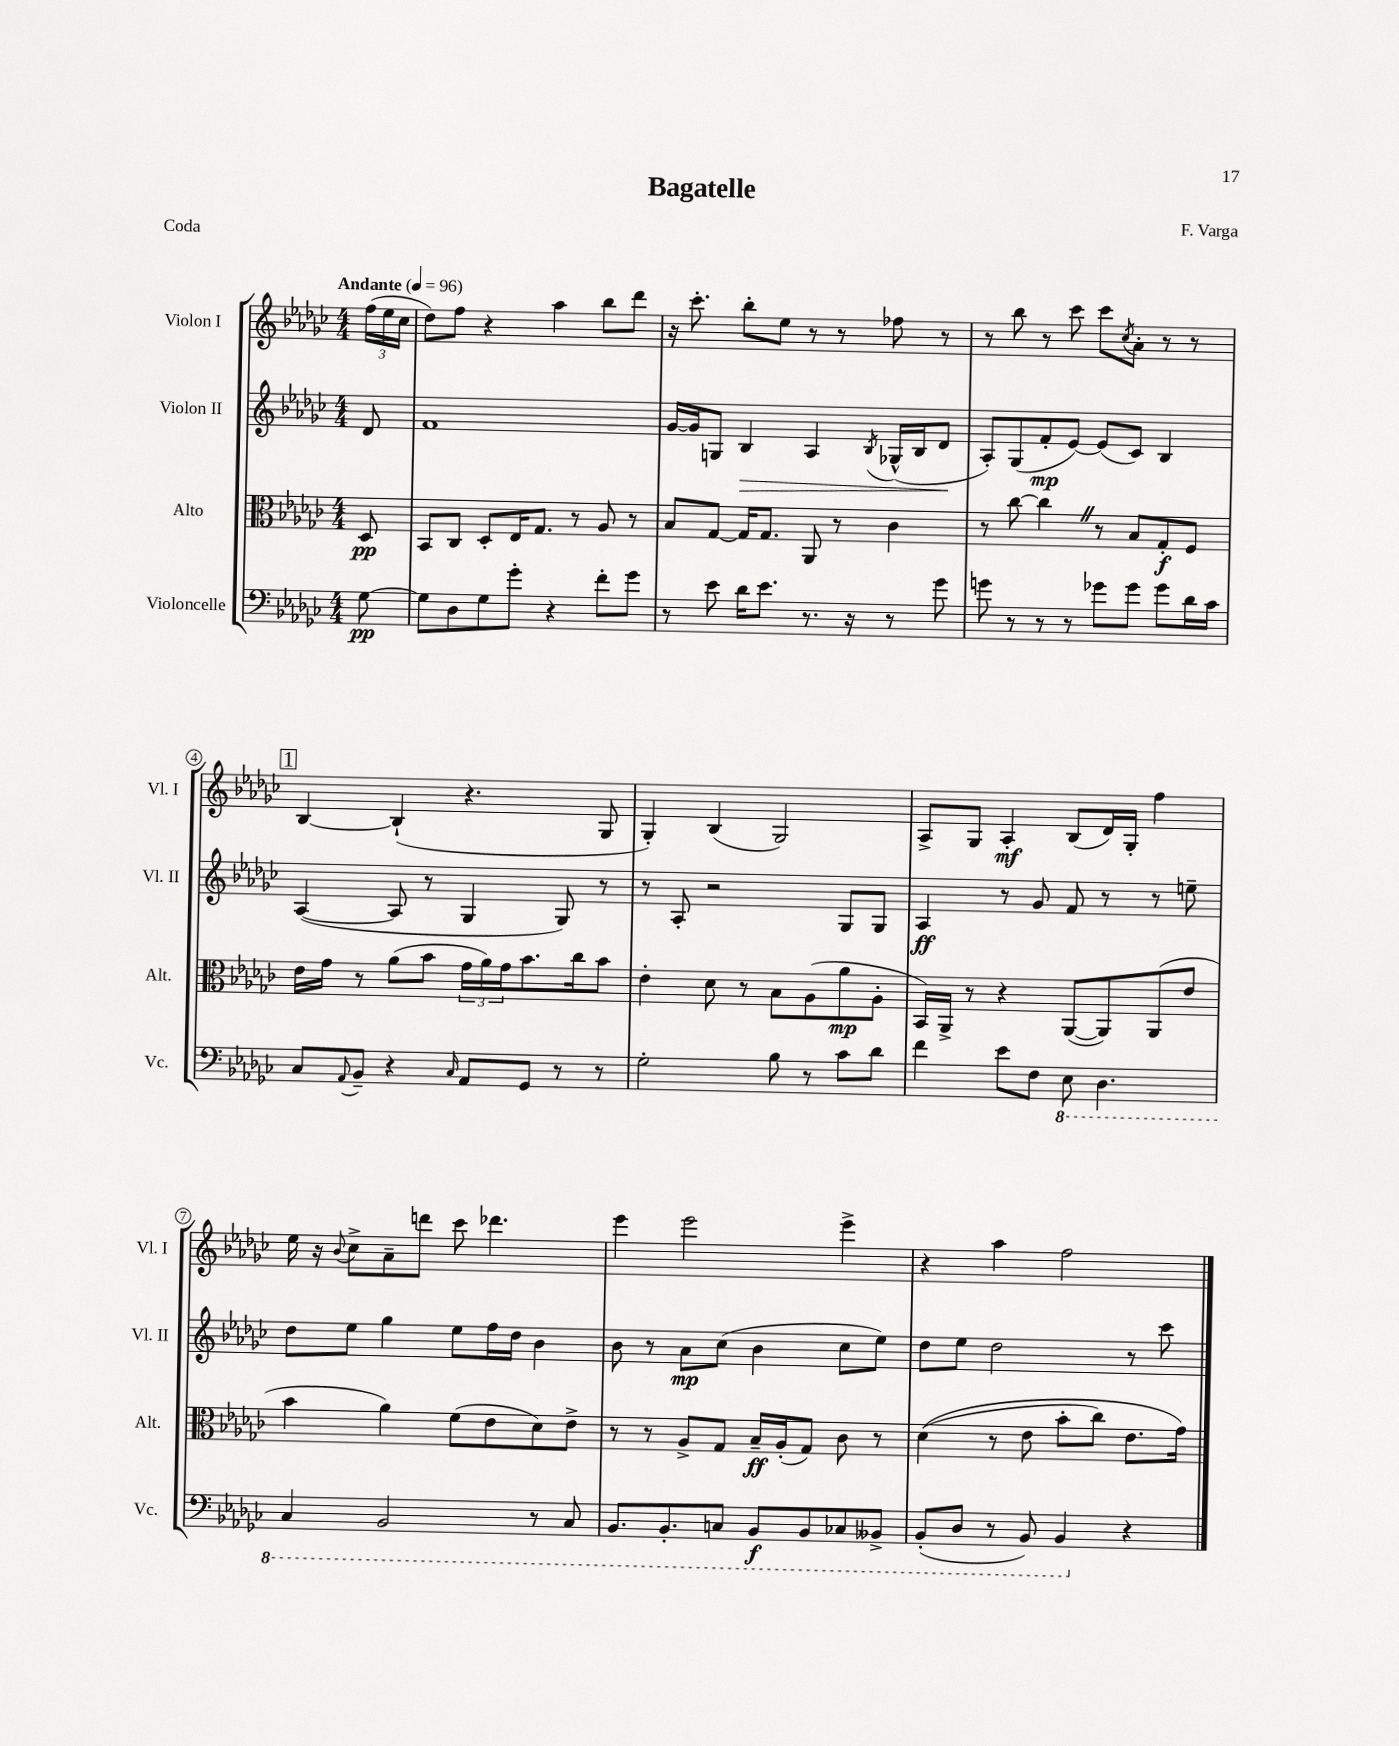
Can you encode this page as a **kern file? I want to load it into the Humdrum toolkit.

**kern	**kern	**kern	**kern
*staff4	*staff3	*staff2	*staff1
*clefF4	*clefC3	*clefG2	*clefG2
*k[b-e-a-d-g-c-]	*k[b-e-a-d-g-c-]	*k[b-e-a-d-g-c-]	*k[b-e-a-d-g-c-]
*M4/4	*M4/4	*M4/4	*M4/4
*MM96	*MM96	*MM96	*MM96
[8G-\	8D-/	8d-/	(24ff\LL
.	.	.	24ee-\
.	.	.	24cc-\JJ
=	=	=	=
8G-\]L	8BB-/L	1f	8dd-\L)
8D-\	8C-/J	.	8ff\J
8G-\	8D-'/L	.	4r
8g-'\J	16E-/K	.	.
.	8.G-/J	.	.
4r	.	.	4aa-\
.	8r	.	.
8f'\L	8A-/	.	8bb-\L
8g-\J	8r	.	8ddd-\J
=	=	=	=
8r	8B-/L	[16g-/LL	16r
.	.	16g-/]J	8.ccc-'\
8e-\	[8G-/J	8G/J	.
16d-\LK	16G-/]LK	4B-/	8bb-'\L
8.e-\J	8.G-/J	.	.
.	.	.	8ee-\J
8.r	8AA-/	4A-/	8r
.	8r	.	8r
16r	.	.	.
.	.	8qB-/	.
8r	4c-\	(16G-^^/LL	8ff-\
.	.	16B-/J	.
8g-\	.	8d-/J	8r
=	=	=	=
8g\	8r	8A-'/L)	8r
8r	[8cc-\	(8G-/	8bb-\
8r	4cc-\]	8f'/	8r
8r	.	[8e-/J)	8ccc-\
8g-\L	8r	(8e-/]L	8ccc-\L
.	.	.	8qcc-/
8g-\J	8B-/L	8c-/J)	8a-'\J
8g-\L	8G-'/	4B-/	8r
16d-\L	8F/J	.	8r
16c-\JJ	.	.	.
=	=	=	=
8C-/L	16e-\LL	([4A-/	[4B-/
.	16g-\JJ	.	.
8qqAA-/	.	.	.
8BB-~/J	8r	.	.
4r	(8a-\L	8A-/]	(4B-`/]
.	8b-\J	8r	.
16qqC-/	.	.	.
8AA-/L	24g-\LL	4G-/	4.r
.	24a-\)	.	.
.	24g-\J	.	.
8GG-/J	8.b-\	.	.
8r	.	8G-/)	.
.	16cc-\k	.	.
8r	8b-\J	8r	8G-/
=	=	=	=
2G-'\	4e-'\	8r	4G-'/)
.	.	8A-'/	.
.	8d-\	2r	(4B-/
.	8r	.	.
8B-\	8B-\L	.	2G-/)
8r	(8A-\	.	.
8c-\L	8a-\	8G-/L	.
8d-\J	8A-'\J	8G-/J	.
=	=	=	=
4f\	16BB-/LL)	4A-/	8A-^/L
.	16AA-^/JJ	.	.
.	8r	.	8G-/J
8e-\L	4r	8r	4A-'/
8F\J	.	8g-/	.
8EE-\	([8AA-/L	8f/	(8B-/L
4.DD-\	8AA-/])	8r	16d-/L)
.	.	.	16G-'/JJ
.	(8AA-/	8r	4ff\
.	8e-/J	8ee~\	.
=	=	=	=
4CC-/	4b-\	8dd-\L	16ee-\
.	.	.	16r
.	.	.	8qqb-/
.	.	8ee-\J	8cc-^\L
2BBB-/	4a-\)	4gg-\	8a-~\
.	.	.	8ddd\J
.	(8f\L	8ee-\L	8ccc-\
.	8e-\	16ff\L	4.ddd-\
.	.	16dd-\JJ	.
8r	8d-\)	4b-\	.
8CC-/	8e-^\J	.	.
=	=	=	=
8.BBB-/L	8r	8b-\	4eee-\
.	8r	8r	.
8.BBB-'/	.	.	.
.	8A-^/L	8a-\L	2eee-\
8CC/J	8G-/J	(8cc-\J	.
8BBB-/L	16B-~/LL	4b-\	.
.	(16A-'/J	.	.
8BBB-/	8G-/J)	.	.
8CC-/	8c-\	8cc-\L	4eee-^\
8BBB--^/J	8r	8ee-\J)	.
=	=	=	=
(8BBB-'/L	&((4d-\	8dd-\L	4r
8DD-/J	.	8ee-\J	.
8r	8r	2dd-\	4aa-\
8BBB-/)	8e-\	.	.
4BBB-/	8b-'\L	.	2ff\
.	8cc-\J)	.	.
4r	8.e-\L	8r	.
.	.	8ccc-\	.
.	16g-\Jk&)	.	.
==	==	==	==
*-	*-	*-	*-
